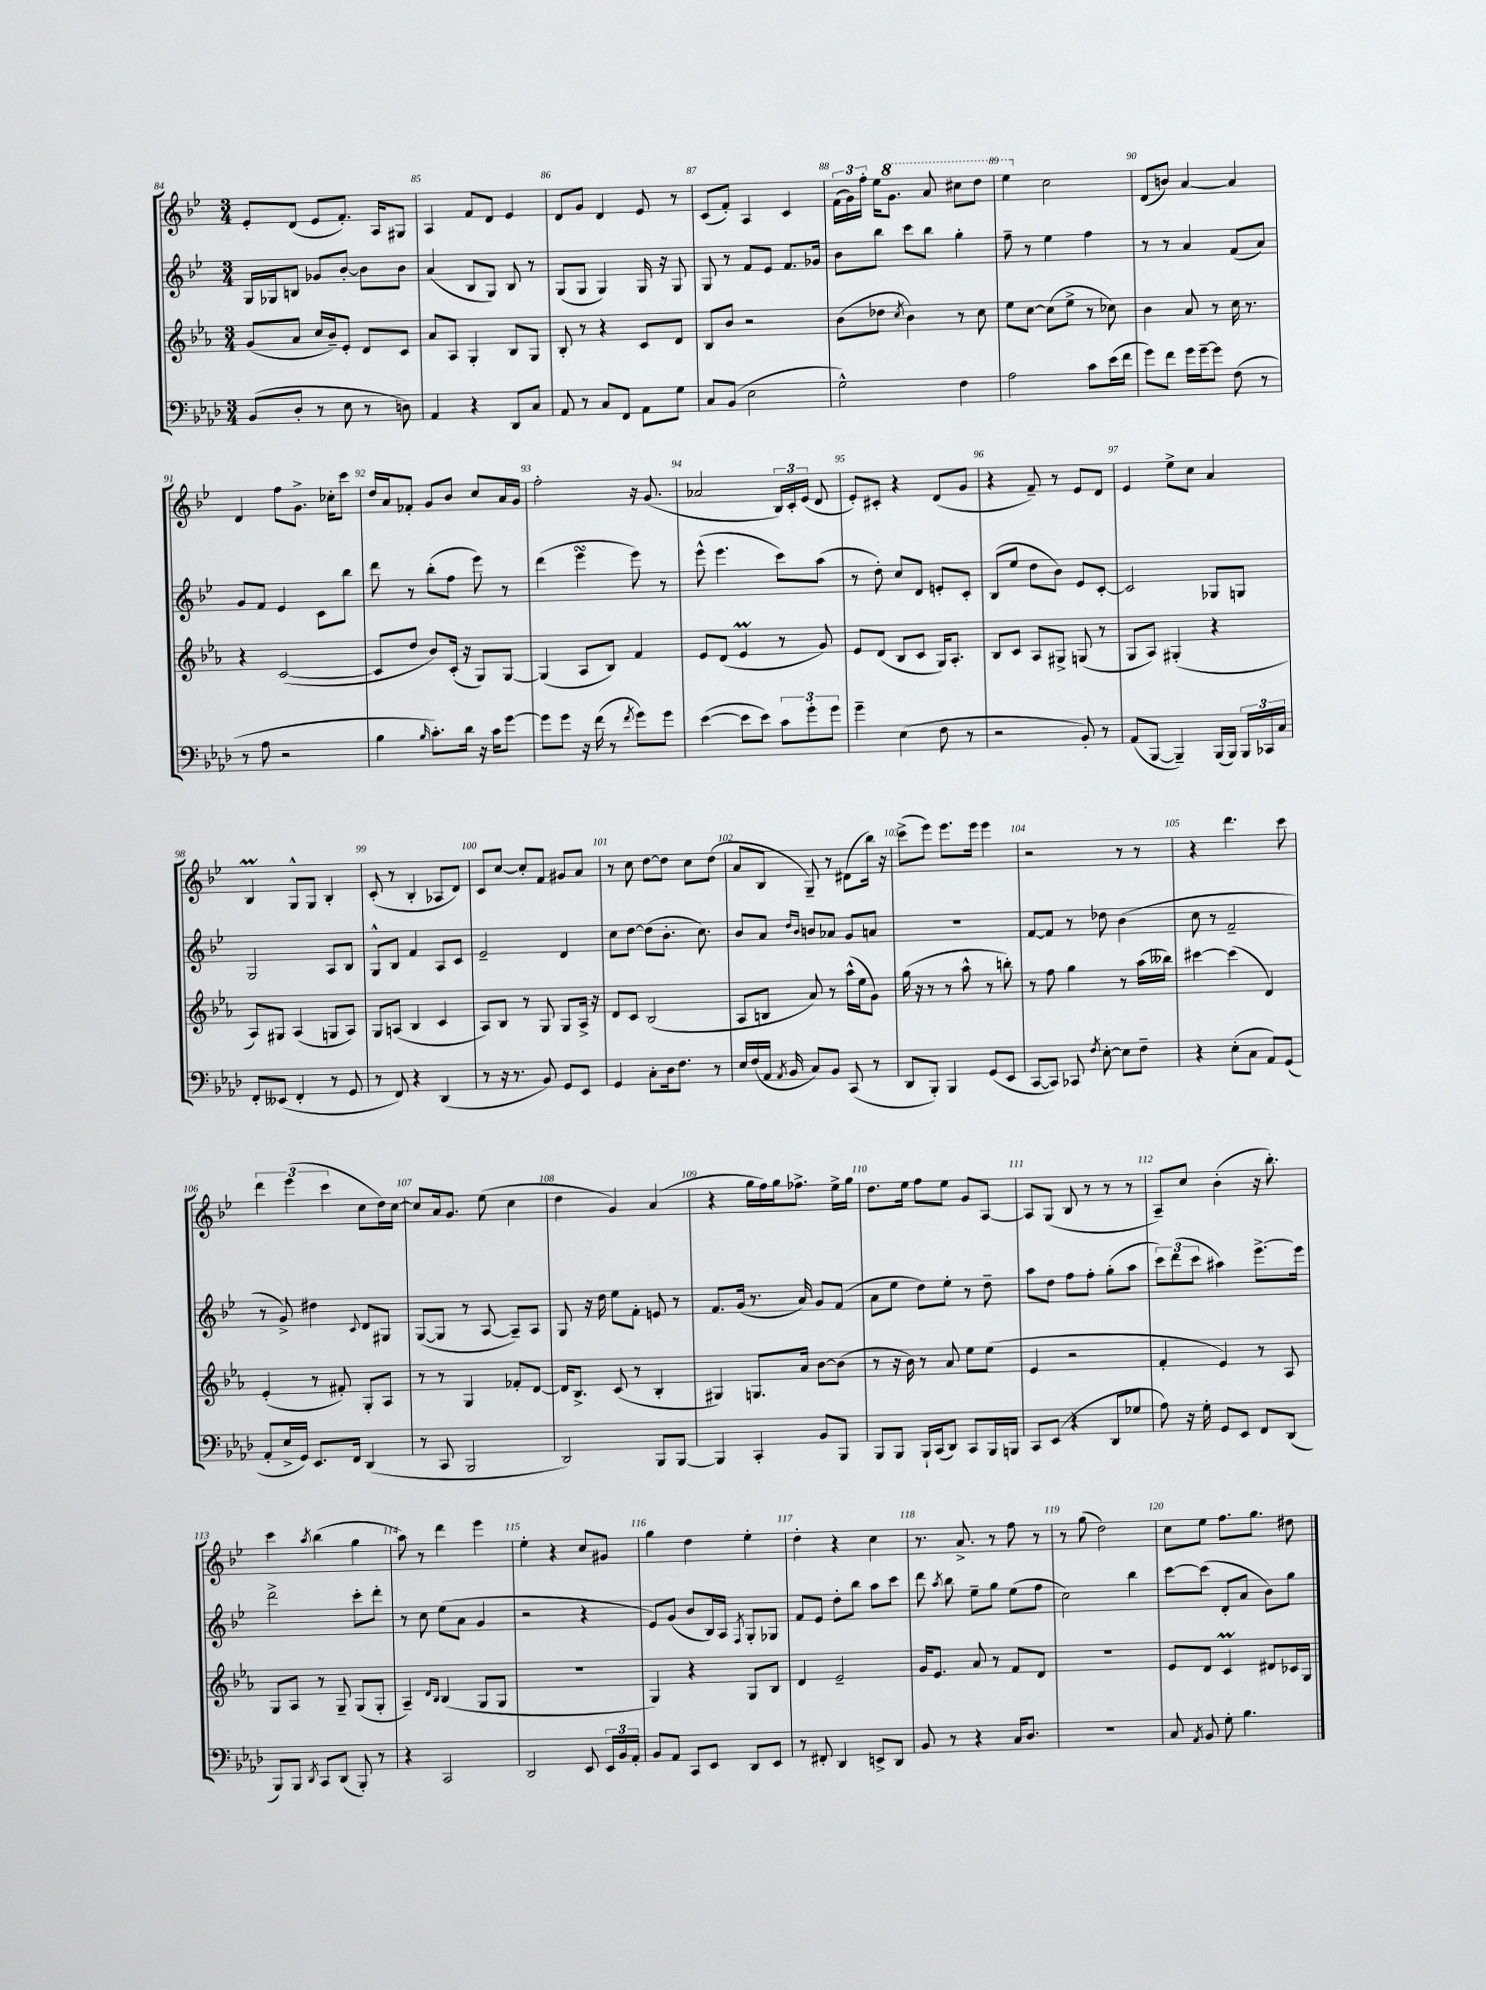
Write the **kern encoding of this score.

**kern	**kern	**kern	**kern
*staff4	*staff3	*staff2	*staff1
*clefF4	*clefG2	*clefG2	*clefG2
*k[b-e-a-d-]	*k[b-e-a-]	*k[b-e-]	*k[b-e-]
*M3/4	*M3/4	*M3/4	*M3/4
(8BB-	(8g	16G	8e-'
.	.	16G-	.
8D-'	8a-	8B	(8d
8r	16cc	8g-	8e-
.	16b-~)	.	.
8E-	8e-'	[8b-'	8.f')
8r	8d	8b-]	.
.	.	.	16A
8D)	8c	8b-	8G#
=	=	=	=
4AA-	8a-	(4a	4A
.	8A-	.	.
4r	4G'	8B-	8f
.	.	8G)	8d
8DD-	8B-	8B-	4e-
8C	8G	8r	.
=	=	=	=
8AA-	8B-'	(8G	8d
8r	8r	8G	8g
8C	4r	4G)	4d
8FF	.	.	.
8AA-	8c	16G	8e-
.	.	16r	.
8G	8d	8G	8r
=	=	=	=
8C	8B-	8G	(8c
(8BB-	8b-	8r	8f')
2E-	2r	8f	4A
.	.	8e-	.
.	.	8.f	4c
.	.	16g-	.
=	=	=	=
2G^^)	(8b-	8b-	(24f
.	.	.	24g)
.	.	.	24ff'
.	8dd-	8bb-	16ee-
.	.	.	8.gg
.	8qcc	.	.
.	4b-)	8ccc	.
.	.	8bb-	8aa
4F	8r	4gg'	8ccc#
.	8cc	.	8ddd
=	=	=	=
2A-	8ee-	8ff~	4eee-
.	[8cc	8r	.
.	(8cc]	4ee-	2cc
.	8ee-^	.	.
8c	8r	4ff	.
(16e-	8cc-)	.	.
16f	.	.	.
=	=	=	=
8g)	4b-	8r	(8d
8f	.	8r	8b)
16g	8a-	4a	[4a
[16g~	.	.	.
8g]	8r	.	.
(8F	16cc	(8f	4a]
.	8.r	.	.
8r	.	8a)	.
=	=	=	=
8r	4r	8g	4d
8A-	.	8f	.
2r	([2c	4e-	8ff
.	.	.	8.g^
.	.	8c	.
.	.	.	16cc-'
.	.	8bb-	8ccc
=	=	=	=
4B-	8c]	8ddd	16dd
.	.	.	16a
.	8dd	8r	8f-'
16qqB-	.	.	.
8.c')	8b-)	(8bb-'	8g
.	(16c'	8ff	8b-
16d-	16r	.	.
16r	8G)	8eee-)	8cc
16c	.	.	.
[8g	[8G	8r	16a
.	.	.	16g
=	=	=	=
8g]	(4G]	(4ddd	2ff'
8g	.	.	.
16r	8A-	4eee-	.
(16f	.	.	.
8r	8B-)	.	.
8qf	.	.	.
8g)	4f	8eee-)	16r
.	.	.	(8.g
8g	.	8r	.
=	=	=	=
([4e-	8e-	(8eee-^^	2a-
.	(8d	4.eee-	.
8e-]	4e-	.	.
8e-)	.	.	.
12c	8r	8ccc)	24B-)
.	.	.	24c'
12g'	.	.	(24e-
.	8g)	(8aa	8d
12g	.	.	.
=	=	=	=
4g~	8e-	8r	8e-')
.	(8d	8dd')	8c#'
(4E-	8B-	8cc	4r
.	8c	8d	.
8F	16G)	8e'	(8d
.	8.A-'	.	.
8r	.	8c'	8g
=	=	=	=
2r	8B-	(8B-	4r
.	8c	8ee-	.
.	8A-	8dd	8f~)
.	8G#^	8b-)	8r
8BB-')	(8G	8e-	8e-
8r	8r	[8c'	8d
=	=	=	=
(8AA-	8G	2c]	4e-
[8BBB-	8A-)	.	.
4BBB-~])	(4G#'	.	8ee-^
.	.	.	8cc
(16BBB-	4r	8G-	4a
16BBB-)	.	.	.
24BBB-	.	8G	.
24CC-	.	.	.
24C	.	.	.
=	=	=	=
8FF'	8A-)	2G	4B-
(8EE--	8G#	.	.
4FF'	(4A-	.	8G^^
.	.	.	8G
8r	8G	8A	4B-'
8GG	8A-)	8B-	.
=	=	=	=
8r	8G	8G^^	(8c'
8FF)	(8A	8B-	8r
4r	4B-	4f	4B-'
(4DD-	4c	8A	8A-
.	.	8c	8d)
=	=	=	=
8r	8A-)	2e-~	8c
16r	8B-	.	[8cc
8.r	.	.	.
.	8r	.	8cc']
8BB-)	8G	.	8f
8GG	8G	4d	8g#
8EE-	16A-^	.	8a
.	16r	.	.
=	=	=	=
4GG	8d	8cc	8r
.	8c	[8dd	8cc
8C'	(2B-	(8dd]	[8dd
16D-	.	8.b-'	8dd]
8.F	.	.	.
.	.	.	8cc
.	.	8.cc)	.
8r	.	.	(8dd
=	=	=	=
16E-	8A-	8b-	8a
(16F	.	.	.
16AA-	8B	8a	8B-
8qAA-	.	.	.
16BB-	.	.	.
.	.	16qqdd	.
.	.	16qqb-	.
8C)	8a-)	8b	8G~)
8BB-	8r	8a-	8r
(8CC	(16aa-^^	8g	(8d#
.	16ee-	.	.
8r	8g)	8a	16bb-)
.	.	.	16r
=	=	=	=
8DD-	(16gg	2.r	(8ccc^
.	16r	.	.
8BBB-')	8r	.	8eee-)
4BBB-	8r	.	8.eee-
.	8aa-^^	.	.
.	.	.	16eee-
(8GG	8r	.	4eee-
8EE-	8bb')	.	.
=	=	=	=
[8CC	8r	[8f	2r
8CC])	8ff	8f]	.
8CC-	4gg	8r	.
8qF	.	.	.
[8E-'	.	8dd-	.
8E-]	8r	(4b-	8r
8F~	(16aa-	.	8r
.	16bb--)	.	.
=	=	=	=
4r	[4ccc#	8cc	4r
.	.	8r	.
(8E-'	(4ccc#]	2f~	4.ddd
8C	.	.	.
8AA-)	4d)	.	.
(8GG	.	.	8ccc
=	=	=	=
8AA-'	(4e-'	8r	6ddd
16E-^	.	8g^)	.
.	.	.	(6eee-
16GG)	.	.	.
8.EE-	8r	4dd#	.
.	.	.	6ccc
.	8f#')	.	.
16FF	.	.	.
.	.	8qqc	.
(4DD-	8G'	8d	8cc
.	8A-	8G#	16dd)
.	.	.	[16cc
=	=	=	=
8r	8r	([8G	8cc]
8CC	8r	8G]	16a
.	.	.	8.g
2BBB-	4G	8r	.
.	.	[8A	(8ee-
.	8f-'	8A~])	4cc
.	[8d	8A	.
=	=	=	=
2DD-)	16d]	8G	4dd
.	8.B-^	.	.
.	.	16r	.
.	.	16dd	.
.	(8c	8ee-	4g)
.	8r	8f'	.
8BBB-	4B-'	8e	(4a
[8BBB-	.	8r	.
=	=	=	=
4BBB-]	4G#)	8.f	4r
.	.	(16g	.
4CC'	8.G	8.r	16gg
.	.	.	16ff)
.	.	.	16gg
.	16a-	16a)	8.ff-^
8BB-	[8b-	8g	.
8BBB-	(8b-]	(8f	16ee-^
.	.	.	16gg
=	=	=	=
8BBB-	8r	8a	8.dd
8BBB-	16r	8ee-	.
.	16b-)	.	16ee-
16BBB-`	8r	8dd)	8ff
(16CC	.	.	.
8DD-)	8a-	8ee-'	8ee-
8CC	8ee-	8r	8g
16BBB-	(8ee-	8dd~	[8A
16BBB	.	.	.
=	=	=	=
8CC	4e-	8aa	8A]
(8EE-	.	8dd	(8G
4r	2r	8ff	8B-
.	.	8ff'	8r
8DD-	.	(8gg'	8r
8G-	.	8aa	8r
=	=	=	=
8A-)	4f'	12ccc)	8A~)
.	.	(12ddd	.
16r	.	.	8cc
.	.	12ccc	.
16G'	.	.	.
8GG	4e-)	4aa#)	(4b-'
8EE-	.	.	.
8FF	8r	[8.eee-^	16r
.	.	.	8.bb-')
(8DD-	8A-	.	.
.	.	16eee-]	.
=	=	=	=
8BBB-)	8G	2ddd^	4ccc
8BBB-	8A-	.	.
8qDD-	.	.	8qaa
8CC	8r	.	(4bb-
(8DD-	8G~	.	.
8BBB-')	(8G	8ccc'	4gg
8r	8G'	8ddd'	.
=	=	=	=
4r	4A-~)	8r	8aa)
.	.	8cc	8r
.	16qqd	.	.
.	16qqB-	.	.
2CC	(4B-	(8ee-	4ddd
.	.	8a	.
.	8G	4g	4eee-
.	8G	.	.
=	=	=	=
2DD-	2.r	2r	4ee-'
.	.	.	4r
8EE-	.	4r	8cc
24EE-	.	.	8g#
24BB-	.	.	.
24AA-'	.	.	.
=	=	=	=
8BB-	4G)	8e-)	4gg
8AA-	.	(8g	.
8CC	4r	8b-	4dd
8EE-	.	16B-)	.
.	.	16A	.
.	.	8qF	.
8DD-	8G	8G'	4ee-'
8EE-	8B-	8G-	.
=	=	=	=
8r	4d	8f	4dd'
8FF#'	.	8e-	.
4DD-	2e-~	8dd'	4r
.	.	8bb-	.
8EE^	.	8aa	4cc
8DD-	.	8ccc	.
=	=	=	=
8BB-	16g	8ddd	8.r
.	8.e-	.	.
.	.	8qaa	.
8r	.	8bb-	.
.	.	.	8.a^
4r	8a-	8ee-~	.
.	8r	8gg	8r
16C	8f	(8ee-	8ff
8.D-	.	.	.
.	8d	8ff	8r
=	=	=	=
2.r	2.r	2cc)	8r
.	.	.	(8gg
.	.	.	2dd)
.	.	4bb-	.
=	=	=	=
8C	8e-	[8ccc	8cc
8qAA-	.	.	.
8BB-	8d	(8ccc]	8ee-
8G'	4c	8d'	8.ff
4.B-	.	8a	.
.	.	.	8.gg
.	8d#	8b-)	.
.	16c-	8gg	8dd#
.	16G	.	.
==	==	==	==
*-	*-	*-	*-
